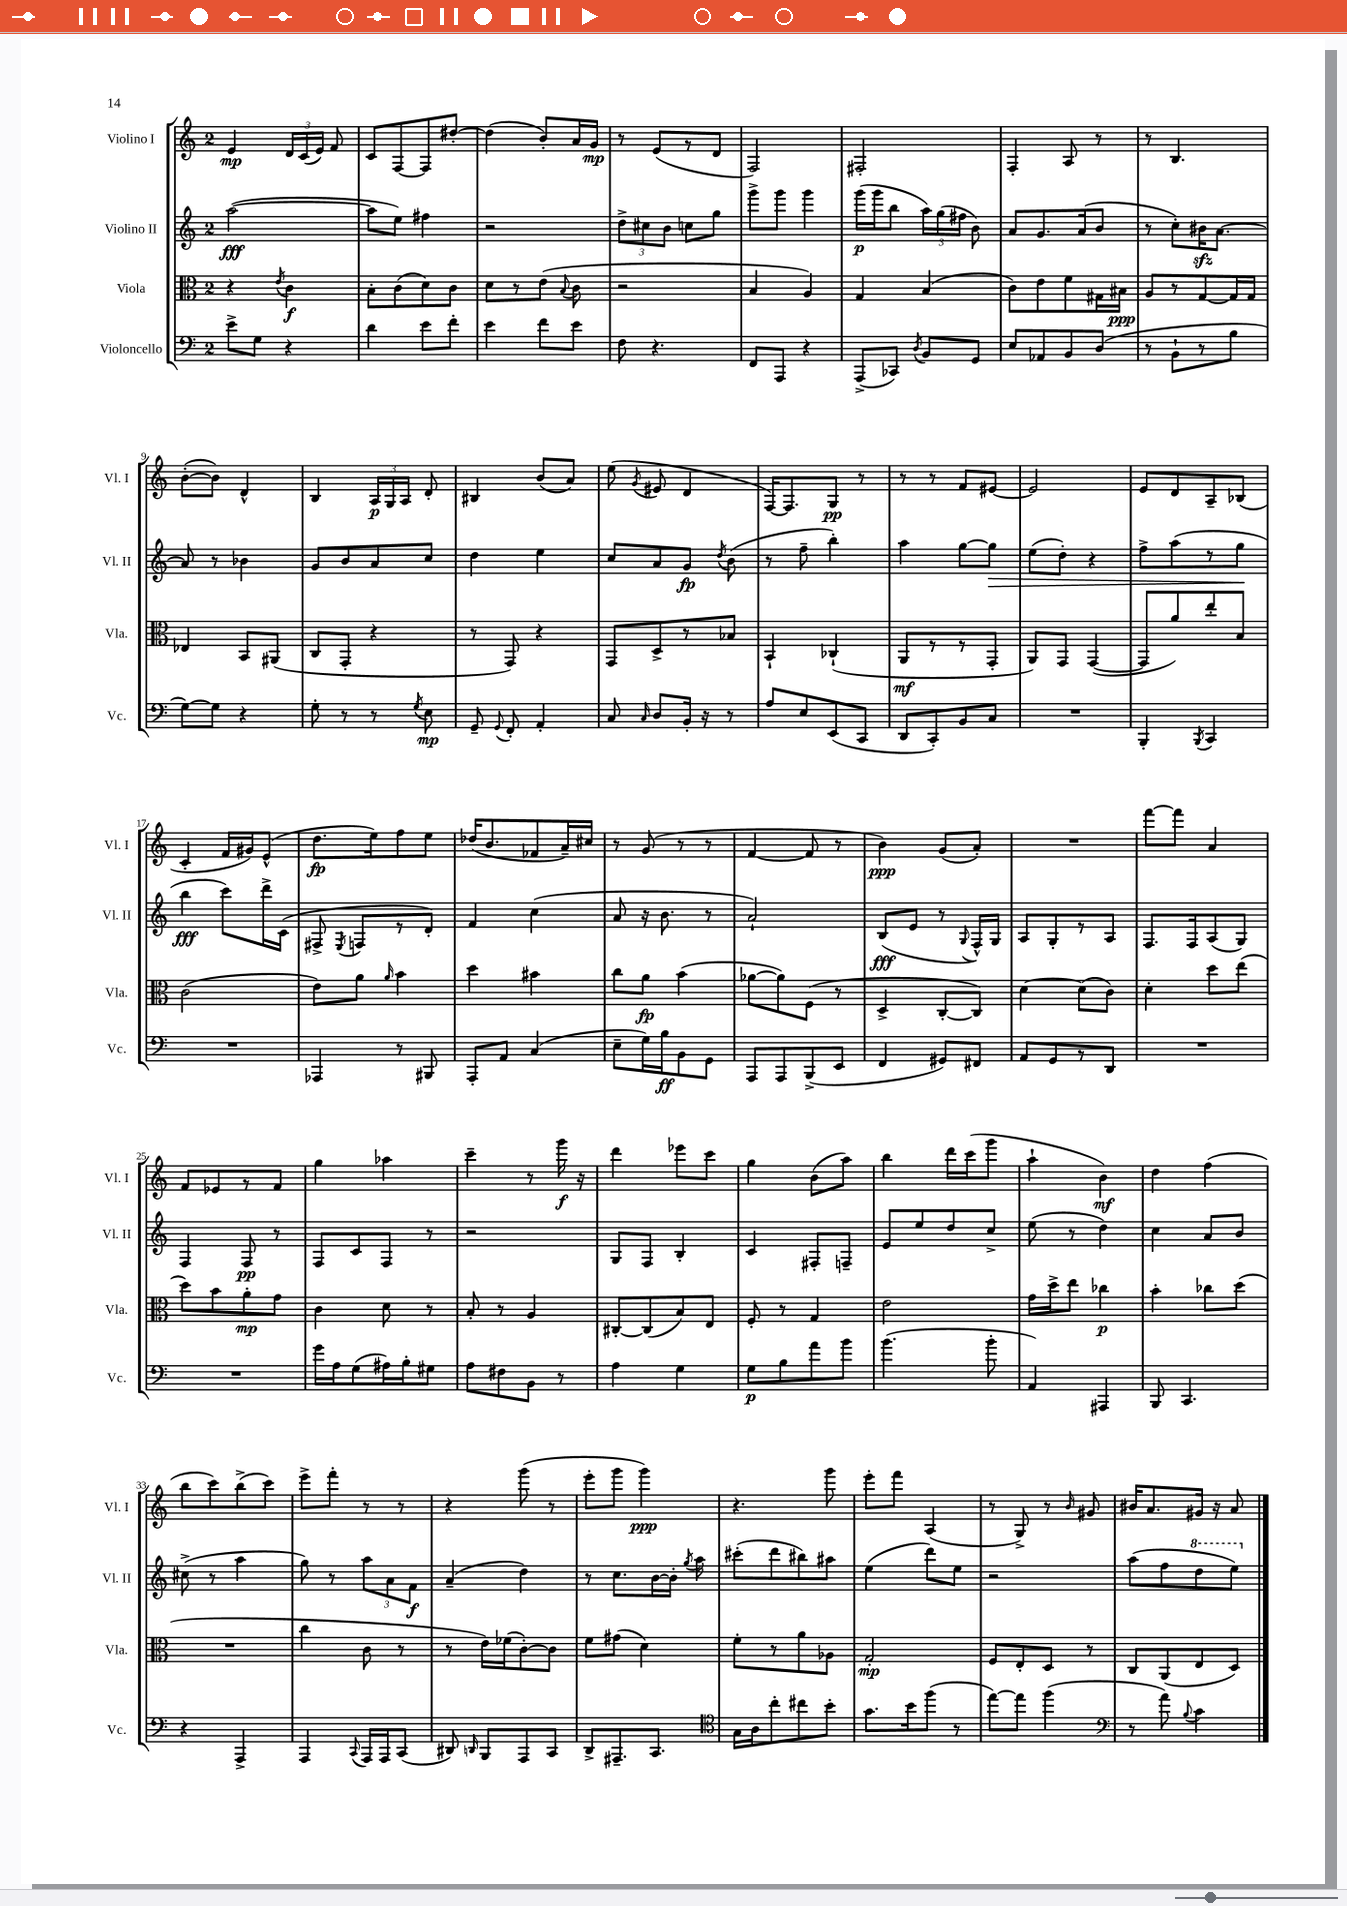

**kern	**dynam	**kern	**dynam	**kern	**dynam	**kern	**dynam
*part4	*part4	*part3	*part3	*part2	*part2	*part1	*part1
*staff4	*staff4	*staff3	*staff3	*staff2	*staff2	*staff1	*staff1
*I"Violoncello	*	*I"Viola	*	*I"Violino II	*	*I"Violino I	*
*I'Vc.	*	*I'Vla.	*	*I'Vl. II	*	*I'Vl. I	*
*clefF4	*	*clefC3	*	*clefG2	*	*clefG2	*
*k[]	*	*k[]	*	*k[]	*	*k[]	*
*M2/4	*	*M2/4	*	*M2/4	*	*M2/4	*
=1	=1	=1	=1	=1	=1	=1	=1
8e^\L	.	4r	.	([2aa\	fff	4e/	mp
8G\J	.	.	.	.	.	.	.
.	.	8qe/	.	.	.	.	.
4r	.	4c\	f	.	.	24d/LL	.
.	.	.	.	.	.	(24c/	.
.	.	.	.	.	.	24e/JJ)	.
.	.	.	.	.	.	8f/	.
=2	=2	=2	=2	=2	=2	=2	=2
4d\	.	8B'\L	.	8aa\L]	.	8c/L	.
.	.	(8c\	.	8ee\J)	.	[8F/	.
8e\L	.	8d\)	.	4ff#X\	.	8F/]	.
8f'\J	.	8c\J	.	.	.	[8dd#X'/J	.
=3	=3	=3	=3	=3	=3	=3	=3
4e\	.	8d\L	.	2r	.	(4dd#\]	.
.	.	8r	.	.	.	.	.
8f\L	.	(8e\J	.	.	.	8b'/L)	.
.	.	8qqB/	.	.	.	.	.
8e\J	.	8c\	.	.	.	16a/L	.
.	.	.	.	.	.	16g/JJ	mp
=4	=4	=4	=4	=4	=4	=4	=4
8F\	.	2r	.	12dd^\L	.	8r	.
.	.	.	.	12cc#X\	.	.	.
4.r	.	.	.	.	.	(8e/L	.
.	.	.	.	12b\J	.	.	.
.	.	.	.	8ccn\L	.	8r	.
.	.	.	.	8gg\J	.	8d/J	.
=5	=5	=5	=5	=5	=5	=5	=5
8FF/L	.	4B/	.	8ggg^\L	.	2F/)	.
8AAA/J	.	.	.	8ggg\J	.	.	.
4r	.	4A/)	.	4ggg\	.	.	.
=6	=6	=6	=6	=6	=6	=6	=6
(8AAA^/L	.	4G/	.	(16ggg\LL	p	2F#X'/	.
.	.	.	.	16ggg\J	.	.	.
8CC-X/J)	.	.	.	8bb\J	.	.	.
8qD/	.	.	.	.	.	.	.
8BB/L	.	(4B/	.	24aa\LL)	.	.	.
.	.	.	.	(24gg\	.	.	.
.	.	.	.	24ff#X\JJ	.	.	.
8GG/J	.	.	.	8b\)	.	.	.
=7	=7	=7	=7	=7	=7	=7	=7
8E/L	.	8c\L)	.	8a/L	.	4F'/	.
8AA-X/	.	8e\	.	8.g/	.	.	.
8BB/	.	8f\	.	.	.	8A/	.
.	.	.	.	(16a/k	.	.	.
(8D/J	.	16G#X\L	.	8b/J	.	8r	.
.	.	16B#X\JJ	ppp	.	.	.	.
=8	=8	=8	=8	=8	=8	=8	=8
8r	.	8A/L	.	8r	.	8r	.
8BB`\L	.	8r	.	8cc'\L)	.	4.B/	.
8r	.	[8G/	.	16b#Xzz\K	.	.	.
.	.	.	.	[8.a\J	.	.	.
8B\J	.	16G/L]	.	.	.	.	.
.	.	16G/JJ	.	.	.	.	.
!!LO:LB:g=z
=9	=9	=9	=9	=9	=9	=9	=9
[8G\L)	.	4E-X/	.	8a/]	.	([8b'\L	.
8G\J]	.	.	.	8r	.	8b\J])	.
4r	.	8BB/L	.	4b-X\	.	4d^^/	.
.	.	(8AA#X/J	.	.	.	.	.
=10	=10	=10	=10	=10	=10	=10	=10
8G'\	.	8C/L	.	8g/L	.	4B/	.
8r	.	8GG'/J	.	8b/	.	.	.
8r	.	4r	.	8a/	.	24A/LL	p
.	.	.	.	.	.	24G/	.
.	.	.	.	.	.	24A/JJ	.
8qG/	.	.	.	.	.	.	.
8E\	mp	.	.	8cc/J	.	8d'/	.
=11	=11	=11	=11	=11	=11	=11	=11
8GG~/	.	8r	.	4dd\	.	4B#X/	.
8qqGG/	.	.	.	.	.	.	.
8FF'/	.	8GG/)	.	.	.	.	.
4AA'/	.	4r	.	4ee\	.	(8b/L	.
.	.	.	.	.	.	8a/J)	.
=12	=12	=12	=12	=12	=12	=12	=12
8C/	.	8GG/L	.	8cc/L	.	(8ee\	.
16qqC/	.	.	.	.	.	8qg/	.
8D/L	.	8D^/	.	8a/	.	8e#X/	.
16BB'/Jk	.	8r	.	8g/J	fp	4d/	.
16r	.	.	.	.	.	.	.
.	.	.	.	8qdd/	.	.	.
8r	.	8B-X/J	.	(8b\	.	.	.
=13	=13	=13	=13	=13	=13	=13	=13
8A/L	.	4BB`/	.	8r	.	[16F/KL)	.
.	.	.	.	.	.	8.F/]	.
8E/	.	.	.	8ff~\	.	.	.
(8EE/	.	(4C-X`/	.	4bb'\)	.	8G/J	pp
8CC/J	.	.	.	.	.	8r	.
=14	=14	=14	=14	=14	=14	=14	=14
8DD/L	.	8AA/L	mf	4aa\	.	8r	.
8CC'/)	.	8r	.	.	.	8r	.
8BB/	.	8r	.	[8gg\L	.	8f/L	.
!	!	!	!	!	!LO:HP:b	!	!
8C/J	.	8GG'/J	.	8gg\J]	>	[8e#X/J	.
=15	=15	=15	=15	=15	=15	=15	=15
2r	.	8AA/L)	.	(8ee\L	.	2e#/]	.
.	.	8GG/J	.	8dd'\J)	.	.	.
.	.	([4GG/	.	4r	.	.	.
=16	=16	=16	=16	=16	=16	=16	=16
4BBB'/	.	8GG/L]	.	8ff^\L	.	8e/L	.
.	.	8a/)	.	(8aa\	.	8d/	.
8qBBB/	.	.	.	.	.	.	.
4CC/	.	8ee'/	.	8r	.	8A~/	.
.	.	8B/J	.	8gg\J	.	(8B-X/J	.
.	.	.	.	.	]	.	.
!!LO:LB:g=z
=17	=17	=17	=17	=17	=17	=17	=17
2r	.	(2c\	.	4bb\	fff	4c'/	.
.	.	.	.	8ccc\L)	.	16f/LL	.
.	.	.	.	.	.	16g#X/J)	.
.	.	.	.	16ddd^\L	.	(8e^^/J	.
.	.	.	.	(16c\JJ	.	.	.
=18	=18	=18	=18	=18	=18	=18	=18
4AAA-X/	.	8e\L)	.	8F#X^/	.	8.dd\L	fp
.	.	.	.	8qE/	.	.	.
.	.	8a\J	.	8Fn/L	.	.	.
.	.	.	.	.	.	16ee\k)	.
.	.	16qqa/	.	.	.	.	.
8r	.	4b\	.	8r	.	8ff\	.
8BBB#X/	.	.	.	8d'/J)	.	8ee\J	.
=19	=19	=19	=19	=19	=19	=19	=19
8AAA'/L	.	4dd\	.	4f/	.	(16dd-X/KL	.
.	.	.	.	.	.	8.b/	.
8AA/J	.	.	.	.	.	.	.
(4C/	.	4b#X\	.	(4cc\	.	8f-X/	.
.	.	.	.	.	.	16a~/L)	.
.	.	.	.	.	.	16cc#X/JJ	.
=20	=20	=20	=20	=20	=20	=20	=20
8E~\L	.	8cc\L	.	8a/	.	8r	.
16G\L)	.	8a\J	fp	16r	.	(8g/	.
16B\J	ff	.	.	8.b\	.	.	.
8BB\	.	(4b\	.	.	.	8r	.
8GG\J	.	.	.	8r	.	8r	.
=21	=21	=21	=21	=21	=21	=21	=21
8AAA/L	.	[8a-X\L	.	2a`/)	.	[4f/	.
8AAA/	.	8a-\])	.	.	.	.	.
(8BBB^/	.	(8F\J	.	.	.	8f/]	.
8EE/J	.	8r	.	.	.	8r	.
=22	=22	=22	=22	=22	=22	=22	=22
4FF/	.	4D^/	.	(8B/L	fff	4b\)	ppp
.	.	.	.	8e/J	.	.	.
8GG#X/L)	.	[8C'/L	.	8r	.	(8g/L	.
.	.	.	.	8qqG/	.	.	.
8FF#X/J	.	8C/J])	.	16F^^/LL)	.	8a'/J)	.
.	.	.	.	16G/JJ	.	.	.
=23	=23	=23	=23	=23	=23	=23	=23
8AA/L	.	[4d\	.	8A/L	.	2r	.
8GG/	.	.	.	8G'/	.	.	.
8r	.	(8d\L]	.	8r	.	.	.
8DD/J	.	8c\J)	.	8A/J	.	.	.
=24	=24	=24	=24	=24	=24	=24	=24
2r	.	4d'\	.	8.F/L	.	[8fff\L	.
.	.	.	.	.	.	8fff\J]	.
.	.	.	.	16F/k	.	.	.
.	.	8dd\L	.	(8A/	.	4a/	.
.	.	(8ee\J	.	8G/J)	.	.	.
!!LO:LB:g=z
=25	=25	=25	=25	=25	=25	=25	=25
2r	.	8dd\L)	.	4F/	.	8f/L	.
.	.	8b\	.	.	.	8e-X/	.
.	.	8a'\	mp	8F/	pp	8r	.
.	.	8g\J	.	8r	.	8f/J	.
=26	=26	=26	=26	=26	=26	=26	=26
16g\LL	.	4c\	.	8F/L	.	4gg\	.
16A\J	.	.	.	.	.	.	.
(8G\	.	.	.	8c/	.	.	.
16A#X\L)	.	8d\	.	8F/J	.	4aa-X\	.
16B'\J	.	.	.	.	.	.	.
8G#X\J	.	8r	.	8r	.	.	.
=27	=27	=27	=27	=27	=27	=27	=27
8A\L	.	8B'/	.	2r	.	4ccc~\	.
8F#X\	.	8r	.	.	.	.	.
8BB\J	.	4A/	.	.	.	8r	.
8r	.	.	.	.	.	16ggg\	f
.	.	.	.	.	.	16r	.
=28	=28	=28	=28	=28	=28	=28	=28
4A\	.	[8C#X'/L	.	8G/L	.	4ddd\	.
.	.	(8C#/]	.	8F/J	.	.	.
4G\	.	8B/)	.	4B'/	.	8eee-X\L	.
.	.	8E/J	.	.	.	8ccc\J	.
=29	=29	=29	=29	=29	=29	=29	=29
8G\L	p	8F'/	.	4c/	.	4gg\	.
8B\	.	8r	.	.	.	.	.
8a\	.	4G/	.	8F#X'/L	.	(8b\L	.
8b\J	.	.	.	8Fn~/J	.	8aa\J)	.
=30	=30	=30	=30	=30	=30	=30	=30
(4.b\	.	2e\	.	8e/L	.	4bb\	.
.	.	.	.	8ee/	.	.	.
.	.	.	.	8dd/	.	16ddd\LL	.
.	.	.	.	.	.	(16ccc\J	.
8b'\	.	.	.	8cc^/J	.	8ggg\J	.
=31	=31	=31	=31	=31	=31	=31	=31
4AA/)	.	16g\LL	.	(8ee\	.	4aa`\	.
.	.	16dd^\J	.	.	.	.	.
.	.	8ee\J	.	8r	.	.	.
4AAA#X/	.	4cc-X\	p	4dd\)	.	4b\)	mf
=32	=32	=32	=32	=32	=32	=32	=32
8BBB/	.	4b'\	.	4cc\	.	4dd\	.
4.CC/	.	.	.	.	.	.	.
.	.	8cc-X\L	.	8a/L	.	(4ff\	.
.	.	(8dd\J	.	8b/J	.	.	.
!!LO:LB:g=z
=33	=33	=33	=33	=33	=33	=33	=33
4r	.	2r	.	(8cc#X^\	.	8bb\L	.
.	.	.	.	8r	.	8ccc\)	.
4AAA^/	.	.	.	4aa\	.	(8bb^\	.
.	.	.	.	.	.	8ccc\J)	.
=34	=34	=34	=34	=34	=34	=34	=34
4AAA/	.	4cc\	.	8gg\)	.	8eee^\L	.
.	.	.	.	8r	.	8fff'\J	.
8qqCC/	.	.	.	.	.	.	.
16AAA/LL	.	8c\	.	12aa\L	.	8r	.
16AAA/J	.	.	.	.	.	.	.
.	.	.	.	12a\	.	.	.
(8CC/J	.	8r	.	.	.	8r	.
.	.	.	.	12f\J	f	.	.
=35	=35	=35	=35	=35	=35	=35	=35
8DD#X/)	.	8r	.	(4a~/	.	4r	.
16qqDDn/	.	.	.	.	.	.	.
8BBB/L	.	16e\LL)	.	.	.	.	.
.	.	(16f-X\J	.	.	.	.	.
8AAA/	.	[8c'\)	.	4dd\)	.	(8ggg\	.
8CC/J	.	8c\J]	.	.	.	8r	.
=36	=36	=36	=36	=36	=36	=36	=36
8DD^/L	.	8f\L	.	8r	.	8eee'\L	.
8.AAA#X~/	.	(8g#X\J	.	8.cc\L	.	8ggg\J	.
.	.	4d\)	.	.	.	4ggg\)	ppp
8.CC/J	.	.	.	[16b\L	.	.	.
.	.	.	.	16b'\JJ]	.	.	.
.	.	.	.	8qgg/	.	.	.
.	.	.	.	16aa\	.	.	.
=37	=37	=37	=37	=37	=37	=37	=37
*clefC4	*	*	*	*	*	*	*
16G\LL	.	8f'\L	.	(8ccc#X'\L	.	4.r	.
16A\J	.	.	.	.	.	.	.
8cc'\	.	8r	.	8ddd\	.	.	.
8cc#X\	.	8a\	.	8bb#X\)	.	.	.
8b'\J	.	8A-X\J	.	8aa#X\J	.	8ggg\	.
=38	=38	=38	=38	=38	=38	=38	=38
8.g\L	.	2G'/	mp	(4ee\	.	8eee'\L	.
.	.	.	.	.	.	8fff\J	.
16b\k	.	.	.	.	.	.	.
(8ff\J	.	.	.	8ddd\L)	.	(4A/	.
8r	.	.	.	8ee\J	.	.	.
=39	=39	=39	=39	=39	=39	=39	=39
[8ee\L)	.	8F/L	.	2r	.	8r	.
8ee\J]	.	8E'/	.	.	.	8G^/)	.
(4ff\	.	8D/J	.	.	.	8r	.
.	.	.	.	.	.	16qqb/	.
.	.	8r	.	.	.	8g#X/	.
=40	=40	=40	=40	=40	=40	=40	=40
*clefF4	*	*	*	*	*	*	*
8r	.	8C/L	.	(8aa\L	.	16b#X/KL	.
.	.	.	.	.	.	8.a/	.
8a\)	.	(8AA/	.	8ff\	.	.	.
8qqB/	.	.	.	.	.	.	.
*	*	*	*	*8va	*	*	*
4c\	.	8E/	.	8ddd\	.	16g#X/Jk	.
.	.	.	.	.	.	16r	.
.	.	8D/J)	.	8eee\J)	.	8a/	.
*	*	*	*	*X8va	*	*	*
==	==	==	==	==	==	==	==
*-	*-	*-	*-	*-	*-	*-	*-
